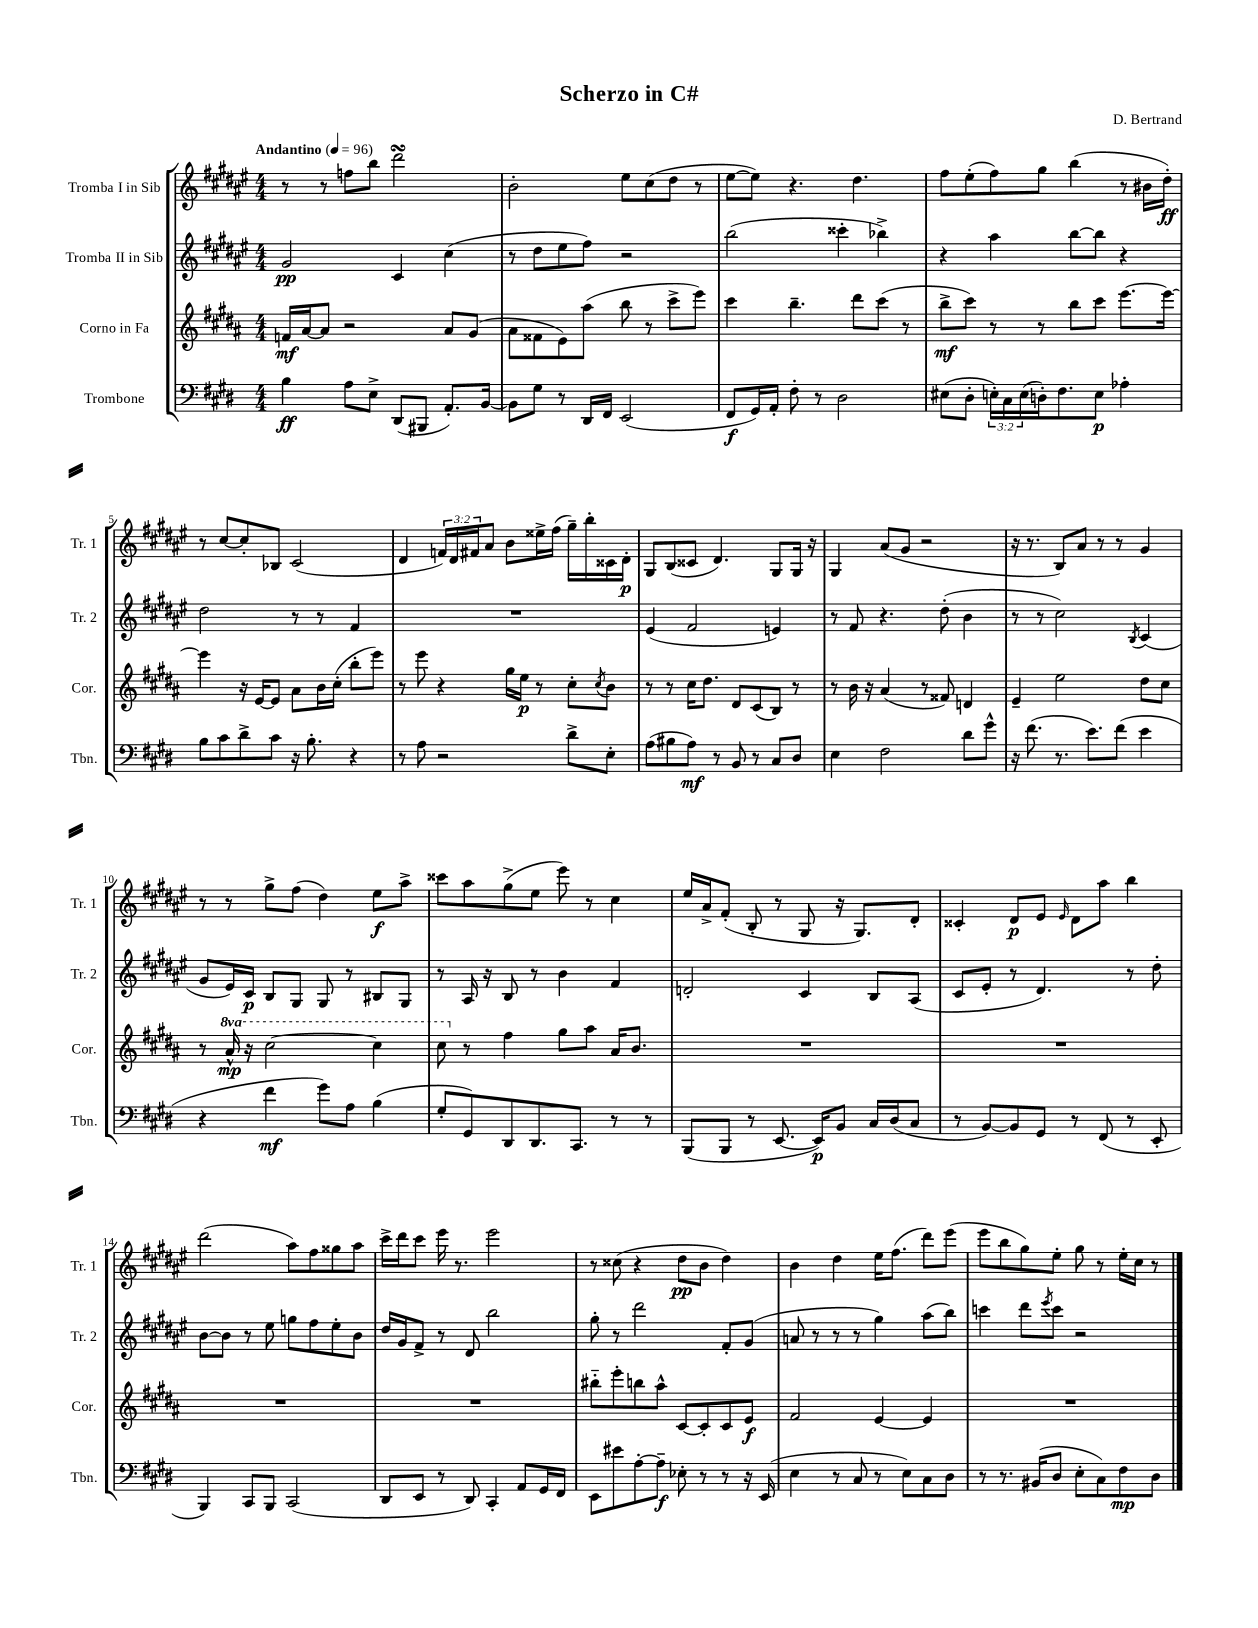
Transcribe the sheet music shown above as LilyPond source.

\header { title = "Scherzo in C#" composer = "D. Bertrand" }
<<
\new StaffGroup <<
\new Staff = "s0" \with { instrumentName = "Tromba I in Sib" shortInstrumentName = "Tr. 1" } {
    \clef treble \key fis \major \numericTimeSignature \time 4/4 \override Staff.TupletNumber.text = #tuplet-number::calc-fraction-text \tempo "Andantino" 4 = 96
    r8 r8 f''8 b''8 dis'''2\turn |
    b'2-. eis''8 cis''8( dis''8 r8 |
    eis''8~ eis''8) r4. dis''4. |
    fis''8 eis''8-.( fis''8) gis''8 b''4( r8 bis'16 dis''16-.\ff) |
    r8 cis''8~ cis''8-. bes8 cis'2( |
    dis'4 \tuplet 3/2 { f'16) dis'16 fis'16 } ais'8 b'8 eisis''16-> fis''16( gis''16--) b''16-. cisis'16 dis'16-.\p |
    gis8 b8( cisis'8 dis'4.) gis8 gis16 r16 |
    gis4 ais'8( gis'8 r2 |
    r16 r8. b8) ais'8 r8 r8 gis'4 |
    r8 r8 gis''8-> fis''8( dis''4) eis''8\f ais''8-> |
    cisis'''8 ais''8 gis''8->( eis''8 eis'''8) r8 cis''4 |
    eis''16 ais'16-> fis'8-.( b8-. r8 gis8 r16 gis8.) dis'8-. |
    cisis'4-. dis'8\p eis'8 \grace { eis'16 } dis'8 ais''8 b''4 |
    dis'''2( ais''8) fis''8 gisis''8 ais''8 |
    cis'''16-> dis'''16 cis'''8 eis'''16 r8. eis'''2 |
    r8 cisis''8( r4 dis''8\pp b'8 dis''4) |
    b'4 dis''4 eis''16 fis''8.( dis'''8) eis'''8( |
    eis'''8 b''8 gis''8) eis''8-. gis''8 r8 eis''16-. cis''16 r8 \bar "|." |
}
\new Staff = "s1" \with { instrumentName = "Tromba II in Sib" shortInstrumentName = "Tr. 2" } {
    \clef treble \key fis \major \numericTimeSignature \time 4/4
    gis'2\pp cis'4 cis''4( |
    r8 dis''8 eis''8 fis''8) r2 |
    b''2( cisis'''4-. bes''4->) |
    r4 ais''4 b''8~ b''8 r4 |
    dis''2 r8 r8 fis'4 |
    R1 |
    eis'4( fis'2 e'4) |
    r8 fis'8 r4. dis''8-.( b'4 |
    r8 r8 cis''2) \acciaccatura { b8 } cis'4( |
    gis'8 eis'16) cis'16\p b8 gis8 gis8 r8 bis8 gis8 |
    r8 ais16 r16 b8 r8 b'4 fis'4 |
    d'2-. cis'4 b8 ais8( |
    cis'8 eis'8-. r8 dis'4.) r8 dis''8-. |
    b'8~ b'8 r8 eis''8 g''8 fis''8 eis''8-. b'8 |
    dis''16 gis'16 fis'8-> r8 dis'8 b''2 |
    gis''8-. r8 dis'''2 fis'8-. gis'8( |
    a'8 r8 r8 r8 gis''4) ais''8( b''8) |
    c'''4 dis'''8 \acciaccatura { eis'''8 } c'''8 r2 \bar "|." |
}
\new Staff = "s2" \with { instrumentName = "Corno in Fa" shortInstrumentName = "Cor." } {
    \clef treble \key b \major \numericTimeSignature \time 4/4 \set Staff.ottavationMarkups = #ottavation-simple-ordinals
    f'16\mf ais'16~ ais'8 r2 ais'8 gis'8( |
    ais'8 fisis'8 e'8) ais''8( b''8 r8 cis'''8-> e'''8) |
    cis'''4 b''4.-- dis'''8 cis'''8( r8 |
    b''8->\mf cis'''8) r8 r8 b''8 cis'''8 e'''8.~ e'''16~ |
    e'''4 r16 e'16~ e'8 ais'8 b'16 cis''16-.( b''8-. e'''8) |
    r8 e'''8 r4 gis''16 e''16\p r8 cis''8-. \acciaccatura { cis''8 } b'8 |
    r8 r8 cis''16 dis''8. dis'8 cis'8( b8) r8 |
    r8 b'16 r16 ais'4( r8 fisis'8) d'4 |
    e'4-- e''2 dis''8 cis''8 |
    r8 \ottava #1 ais''16-^\mp r16 cis'''2~ cis'''4 |
    cis'''8 \ottava #0 r8 fis''4 gis''8 ais''8 ais'16 b'8. |
    R1 |
    R1 |
    R1 |
    R1 |
    bis''8-_ e'''8-. b''8 ais''8-^ cis'8~ cis'8-. cis'8 e'8\f |
    fis'2 e'4~ e'4 |
    R1 \bar "|." |
}
\new Staff = "s3" \with { instrumentName = "Trombone" shortInstrumentName = "Tbn." } {
    \clef bass \key e \major \numericTimeSignature \time 4/4 \override Staff.TupletNumber.text = #tuplet-number::calc-fraction-text
    b4\ff a8 e8-> dis,8( bis,,8 a,8.-.) b,16~ |
    b,8 gis8 r8 dis,16 fis,16 e,2( |
    fis,8\f gis,16) a,16-. fis8-. r8 dis2 |
    eis8( dis8-. \tuplet 3/2 { e16-.) cis16 e16( } d16-.) fis8. e8\p aes4-. |
    b8 cis'8 dis'8-> cis'8 r16 b8.-. r4 |
    r8 a8 r2 dis'8-> e8-. |
    a8( bis8 a8\mf) r8 b,8 r8 cis8 dis8 |
    e4 fis2 dis'8 gis'8-^ |
    r16 fis'8.( r8. e'8.) fis'8( e'4 |
    r4 fis'4\mf gis'8) a8 b4( |
    gis8-. gis,8) dis,8 dis,8. cis,8. r8 r8 |
    b,,8( b,,8 r8 e,8.~ e,16\p) b,8 cis16 dis16( cis8 |
    r8 b,8~) b,8 gis,8 r8 fis,8( r8 e,8-. |
    b,,4) cis,8 b,,8 cis,2( |
    dis,8 e,8 r8 dis,8) cis,4-. a,8 gis,16 fis,16 |
    e,8 eis'8 a8~-. a8--\f ees8-. r8 r8 r16 e,16( |
    e4 r8 cis8 r8 e8) cis8 dis8 |
    r8 r8. bis,16( dis8 e8-. cis8) fis8\mp dis8 \bar "|." |
}
>>
>>
